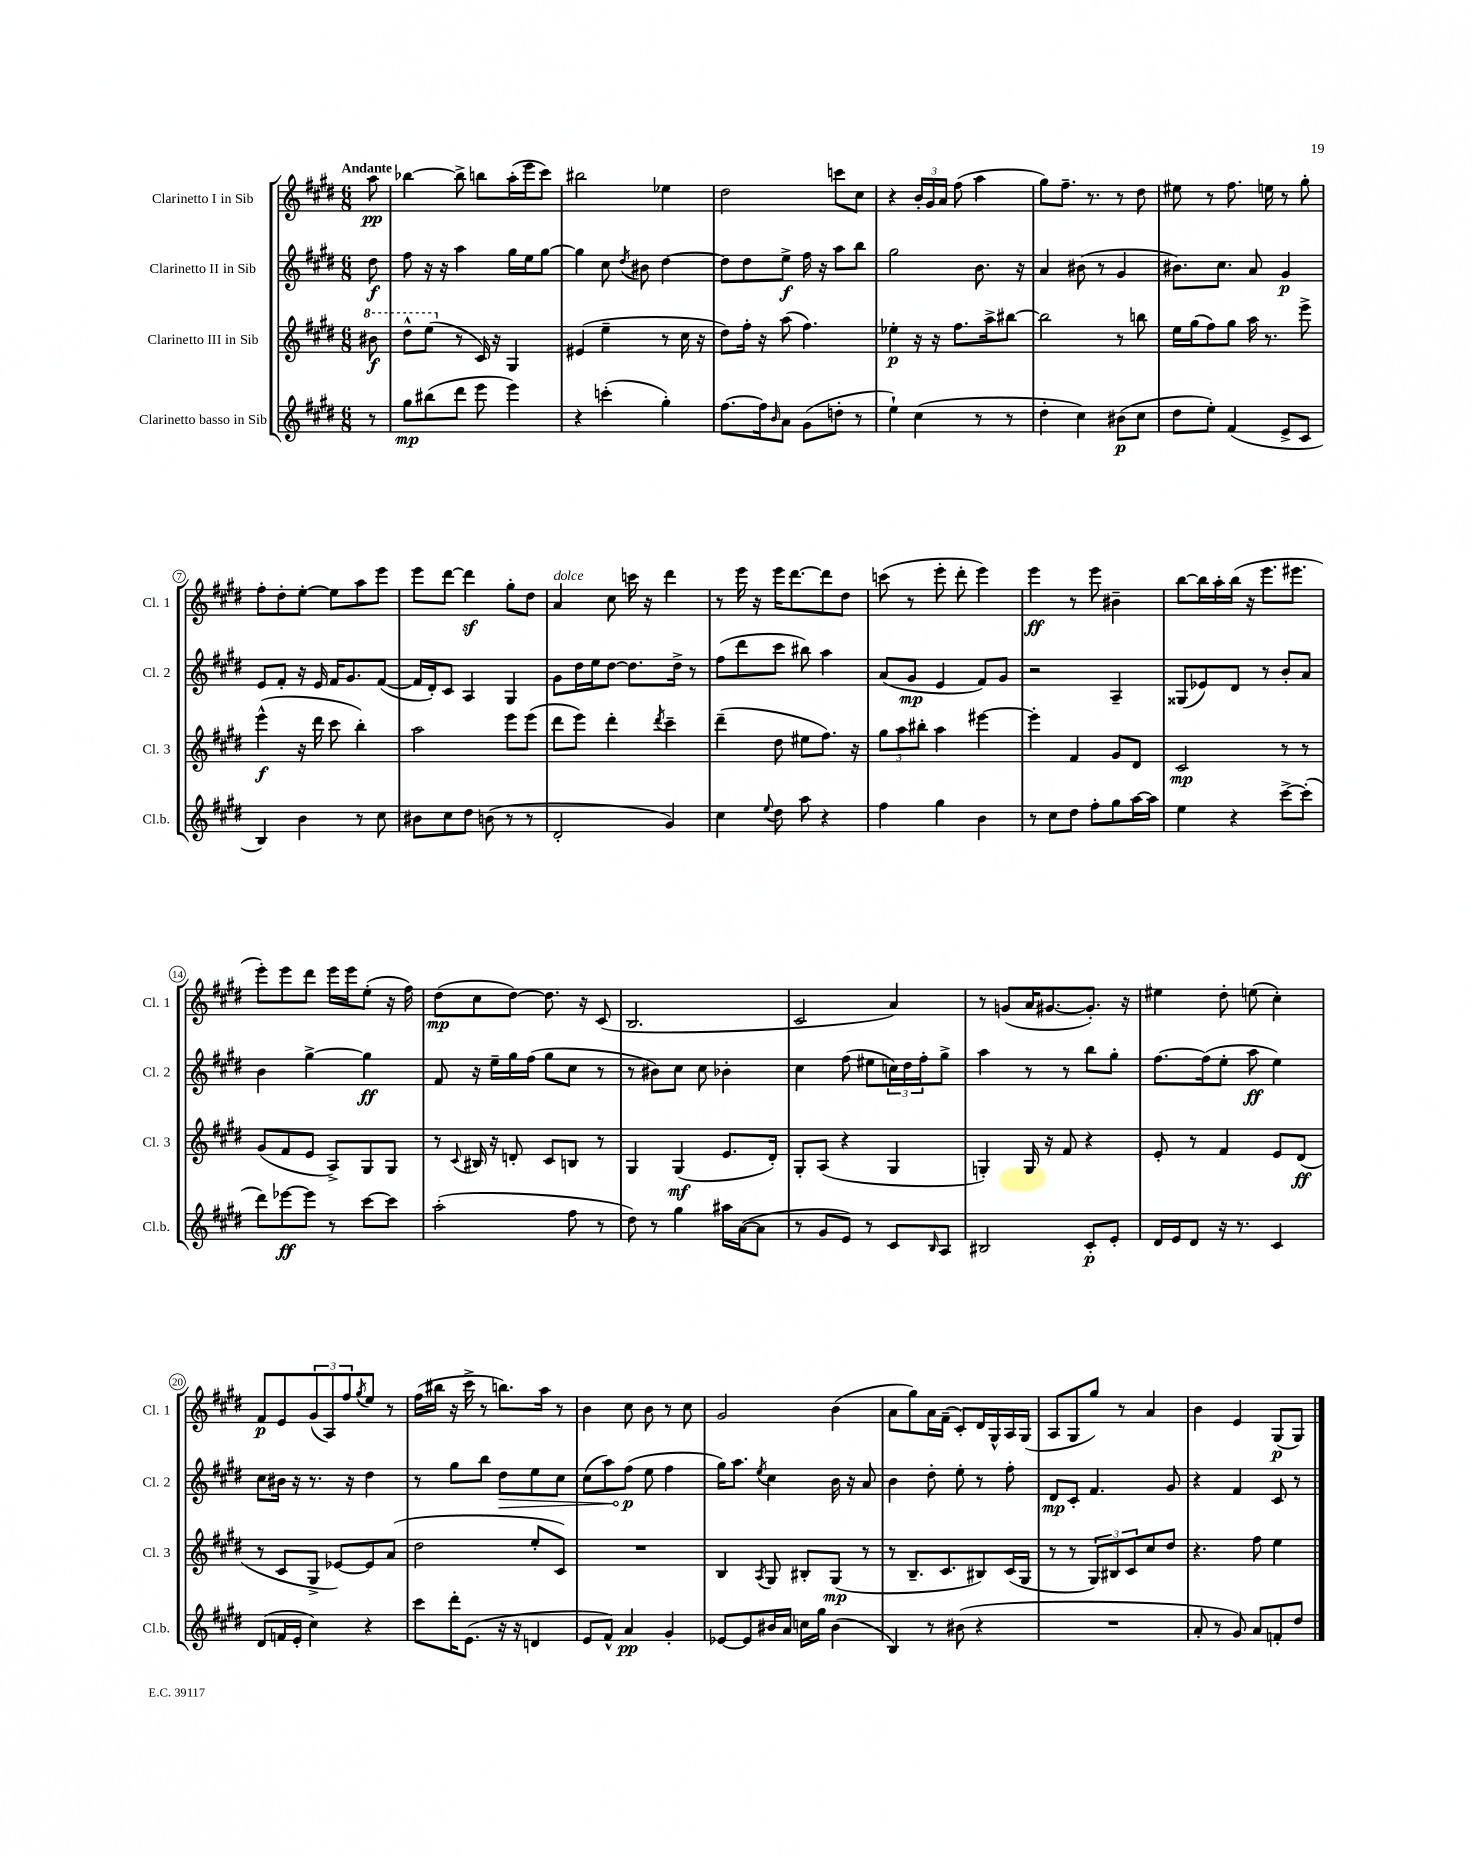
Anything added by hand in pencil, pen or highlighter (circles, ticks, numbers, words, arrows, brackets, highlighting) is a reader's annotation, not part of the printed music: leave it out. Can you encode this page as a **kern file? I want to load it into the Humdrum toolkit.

**kern	**kern	**kern	**kern
*staff4	*staff3	*staff2	*staff1
*clefG2	*clefG2	*clefG2	*clefG2
*k[f#c#g#d#]	*k[f#c#g#d#]	*k[f#c#g#d#]	*k[f#c#g#d#]
*M6/8	*M6/8	*M6/8	*M6/8
8r	8bb#\	8dd#\	8aa\
=	=	=	=
8gg#\L	8ddd#^^\L	8ff#\	[4bb-\
(8bb#\	(8eee\J	16r	.
.	.	16r	.
8ddd#\J	8r	4aa\	8bb-^\]
8eee\	16c#/)	.	8bb\L
.	16r	.	.
4eee\)	4G#/	16gg#\LL	(16aa'\L
.	.	16ee\J	16eee\J
.	.	[8gg#\J	8ccc#\J)
=	=	=	=
4r	(4e#/	4gg#\]	2bb#\
(4ccc'\	4ee~\	8cc#\	.
.	.	8qdd#/	.
.	.	8b#\	.
4gg#'\)	8r	[4dd#\	4ee-\
.	16cc#\	.	.
.	16r	.	.
=	=	=	=
[8.ff#\L	8dd#\L)	8dd#\]L	2dd#\
.	16ff#'\Jk	8dd#\	.
16ff#\]k	16r	.	.
16qqb/	.	.	.
8a\J	(8aa\	8ee^\J	.
(8g#\L	4.ff#\)	16ff#\	.
.	.	16r	.
8dd'\J	.	8aa\L	8ccc\L
8r	.	8bb\J	8cc#\J
=	=	=	=
4ee`\)	4ee-'\	2gg#\	4r
(4cc#\	16r	.	24b'/LL
.	.	.	24g#/
.	16r	.	.
.	.	.	24a/JJ
.	8.ff#\L	.	(8ff#\
8r	.	8.b\	4aa\
.	16aa^\k	.	.
8r	[8bb#\J	.	.
.	.	16r	.
=	=	=	=
4dd#'\	2bb#\]	4a/	8gg#\L)
.	.	.	8.ff#~\J
4cc#\)	.	(8b#\	.
.	.	.	8.r
.	.	8r	.
(8b#\L	8r	4g#/	8r
8cc#\J	8bb\	.	8dd#\
=	=	=	=
8dd#\L	16ee\LL	8.b#\L)	8ee#\
.	(16gg#\J	.	.
8ee'\J)	8ff#\)	.	8r
.	.	8.cc#\J	.
(4f#/	8gg#\J	.	8.ff#\
.	16aa\	8a/	.
.	8.r	.	16ee\
8e^/L	.	4g#/	8r
8c#/J	8eee^\	.	8gg#'\
=	=	=	=
4B/)	(4eee^^\	8e/L	8ff#'\L
.	.	8f#'/J	8dd#'\
4b\	16r	16r	[8ee'\J
.	16ddd#\	16e/	.
.	8ccc#\	16f#/LK	8ee\]L
.	.	8.g#/	.
8r	4bb'\)	.	8aa\
8cc#\	.	([8f#/J	8eee\J
=	=	=	=
8b#\L	2aa\	16f#/]LL	8eee\L
.	.	16d#'/J)	.
8cc#\	.	8c#/J	[8ddd#\J
8dd#\J	.	4A/	4ddd#\]
(8b\	.	.	.
8r	8eee\L	4G#/	8gg#'\L
8r	(8eee\J	.	8dd#\J
=	=	=	=
2d#'/	8ddd#\L	8g#\L	4a/
.	8eee\J)	16dd#\L	.
.	.	16ee\J	.
.	4ddd#'\	[8dd#\J	8cc#\
.	.	8.dd#\]L	16ccc\
.	.	.	16r
.	8qddd#/	.	.
4g#/)	4ccc#~\	.	4ddd#\
.	.	16dd#^\Jk	.
.	.	8r	.
=	=	=	=
4cc#\	(4ddd#~\	(8ff#\L	8r
.	.	8ddd#\	16eee\
.	.	.	16r
8qqee/	.	.	.
8dd#\	8dd#\	8ccc#\J	16eee\LK
.	.	.	[8.ddd#\
8aa\	8ee#\L	8bb#\)	.
4r	8.ff#\J)	4aa\	8ddd#\]
.	.	.	8dd#\J
.	16r	.	.
=	=	=	=
4ff#\	12gg#\L	(8a/L	(8ccc\
.	12aa\	.	.
.	.	8g#/J	8r
.	12bb#'\J	.	.
4gg#\	4aa\	4e/	8eee'\
.	.	.	8ddd#'\
4b\	[4eee#\	8f#/L)	4eee\)
.	.	8g#/J	.
=	=	=	=
8r	4eee#'\]	2r	4eee\
8cc#\L	.	.	.
8dd#\J	4f#/	.	8r
8ff#'\L	.	.	8eee\
8gg#\	8g#/L	4A~/	4b#~\
[16aa\L	8d#/J	.	.
16aa\]JJ	.	.	.
=	=	=	=
4ee\	2c#/	(8G##/L	[8bb\L
.	.	8e-/)	16bb\]L
.	.	.	16aa'\
4r	.	8d#/J	(16bb\JJ
.	.	.	16r
.	.	8r	8.eee\L
[8ccc#^\L	8r	8b'/L	.
.	.	.	8.eee#\J
(8ccc#'\]J	8r	8a/J	.
=	=	=	=
8ddd#\L)	(8g#/L	4b\	8eee'\L)
[8eee-\	8f#/	.	8eee\
8eee-\]J	8e/J	[4gg#^\	8ddd#\J
8r	8A^/L)	.	16eee\LL
.	.	.	16eee\J
[8ccc#\L	8G#/	4gg#\]	(8ee'\J
8ccc#\]J	8G#/J	.	16r
.	.	.	16ff#\)
=	=	=	=
(2aa'\	8r	8f#/	(8dd#\L
.	8qqc#/	.	.
.	16B#/	16r	8cc#\
.	16r	16ee~\LL	.
.	8d'/	16gg#\	[8dd#\J)
.	.	(16ff#\JJ	.
.	8c#/L	8gg#\L	8.dd#\]
8ff#\	8B/J	8cc#\J	.
.	.	.	16r
8r	8r	8r	(8c#/
=	=	=	=
8dd#\)	4G#/	8r	2.B/
8r	.	8b#\L)	.
4gg#\	(4G#/	8cc#\J	.
.	.	8cc#\	.
16aa#\LL	8.e/L	4b-'\	.
([16a\J	.	.	.
8a\]J	.	.	.
.	16d#'/Jk)	.	.
=	=	=	=
8r	8G#'/L	4cc#\	2c#/
8g#/L	(8A/J	.	.
8e/J)	4r	(8ff#\	.
8r	.	8ee#\L	.
8c#/L	4G#/	24cc\L)	4a/)
.	.	24dd#\	.
.	.	24ff#'\J	.
16qqB/	.	.	.
8A/J	.	8gg#^\J	.
=	=	=	=
2B#/	4G'/)	4aa\	8r
.	.	.	(8g/L
.	16G/	8r	16a/K
.	16r	.	[8.g#/
.	8f#/	8r	.
8c#'/L	4r	8bb\L	8.g#'/]J)
8e'/J	.	8gg#'\J	.
.	.	.	16r
=	=	=	=
16d#/LL	8e'/	[8.ff#\L	4ee#\
16e/J	.	.	.
8d#/J	8r	.	.
.	.	(16ff#\]k	.
16r	4f#/	8ee'\J	8dd#'\
8.r	.	.	.
.	.	8aa\	(8ee\
4c#/	8e/L	4ee\)	4cc#'\)
.	(8d#/J	.	.
=	=	=	=
(8d#/L	8r	8cc#\L	8f#/L
16f/L	8c#/L	16b#\Jk	8e/
16e'/JJ	.	16r	.
4cc#\)	8G#^/J	8.r	(12g#/
.	.	.	12A/)
.	[8e-/L)	.	.
.	.	.	12ff#/
.	.	16r	.
.	.	.	8qgg#/
4r	8e-/]	4dd#\	8ee/J
.	(8a/J	.	8r
=	=	=	=
8ccc#\L	2dd#\	8r	(16ff#\LL
.	.	.	16bb#\JJ
16ddd#'\K	.	8gg#\L	16r
(8.e\J	.	.	16ccc#^\
.	.	8bb\J	8r
16r	.	8dd#\L	8.bb\L)
16r	.	.	.
4d/	8ee'/L	8ee\	.
.	.	.	16aa\Jk
.	8c#/J)	8cc#\J	8r
=	=	=	=
8e/L	2.r	(8cc#\L	4b\
8f#^^/J)	.	8aa\)	.
4a/	.	(8ff#\J	8cc#\
.	.	8ee\	8b\
4g#'/	.	4ff#\	8r
.	.	.	8cc#\
=	=	=	=
[8e-/L	4B/	16gg#\LK)	2g#/
.	.	8.aa\J	.
8e-/]	.	.	.
.	8qA/	8qee/	.
16b#/L	8G#/	4cc#\	.
16a/JJ	.	.	.
16cc\LL	8B#'/L	.	.
16gg#\JJ	.	.	.
(4b#\	(8G#/J	16b\	(4b\
.	.	16r	.
.	8r	8a/	.
=	=	=	=
4B/)	8r	4b\	8a\L
.	8.B~/L	.	8gg#\)
8r	.	8dd#'\	16a\L
.	8.c#/	.	(16f#~\JJ
(8b#\	.	8ee'\	8c#'/L)
4r	8B#/)	8r	16d#/L
.	.	.	16G#^^/
.	(16c#/L	8ff#'\	16A/
.	16G#/JJ	.	(16G#/JJ
=	=	=	=
2.r	8r	8d#/L	8A/L
.	8r	8c#'/J	8G#/
.	12G#/L)	4.f#/	8gg#/J)
.	12B#/	.	.
.	.	.	8r
.	12c#/	.	.
.	8cc#/	.	4a/
.	8dd#/J	8g#/	.
=	=	=	=
8a'/	4.r	4r	4b\
8r	.	.	.
8g#/)	.	4f#/	4e/
8a/L	8ff#\	.	.
8f'/	4ee\	8c#/	(8G#/L
8dd#/J	.	8r	8G#/J)
==	==	==	==
*-	*-	*-	*-
